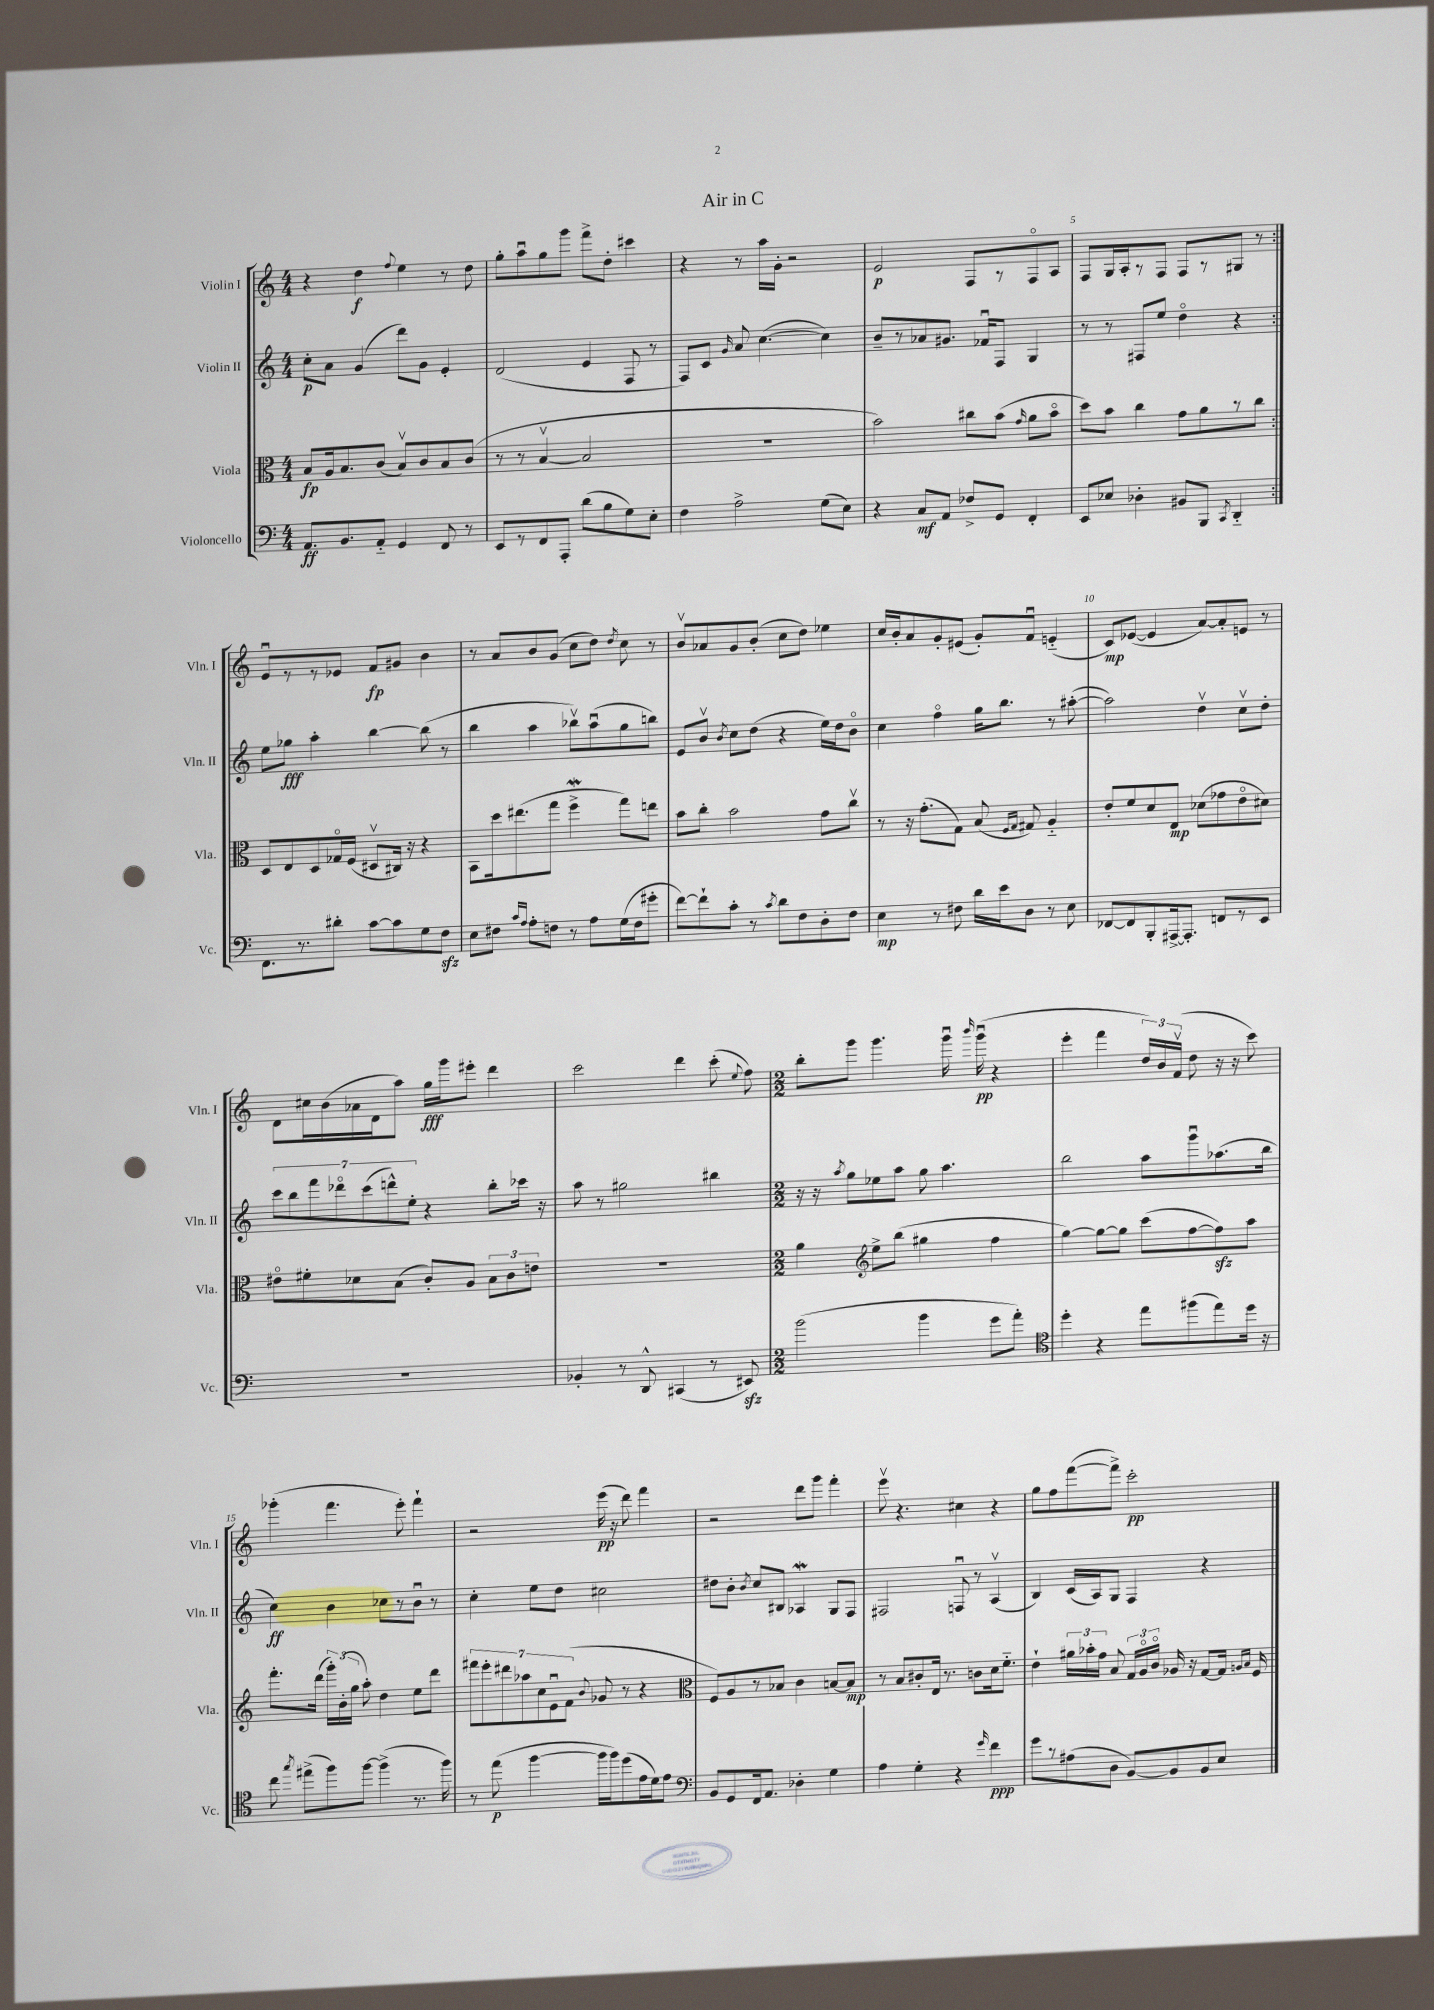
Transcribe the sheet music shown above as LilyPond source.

\header { title = "Air in C" }
<<
\new StaffGroup <<
\new Staff = "s0" \with { instrumentName = "Violin I" shortInstrumentName = "Vln. I" } {
    \clef treble \key c \major \numericTimeSignature \time 4/4
    \autoBeamOff \repeat volta 2 { r4 d''4\f \appoggiatura { f''8 } e''4 r8 d''8 |
    g''8[-. a''8\downbow g''8 g'''8] f'''8[-> d''8]-. cis'''4 |
    r4 r8 a''16[ g'16]-. r2 |
    e'2\p f8[ r8 f8\flageolet a8] |
    f8[ g16 a16-. r8 f8] f8[ r8 gis8] r8 | }
    e'8[\downbow r8 r8 ees'8] f'8[\fp gis'8] b'4 |
    r8 a'8[ b'8 g'8]( c''8[ d''8]) \acciaccatura { d''8 } c''8 r8 |
    b'8[\upbow aes'8 g'8 b'8]-.( c''8[ d''8]) ees''4 |
    c''16[ b'16-. a'8 g'8-. eis'8]( g'8[-.) f'8]\downbow e'4-_( |
    c'8[\mp) ees'8]~( ees'4 a'8[~) a'8-. e'8] r8 |
    d'8[ cis''16 b'16( aes'16 d'16 a''8]) g''16[\fff g'''16 eis'''8]-. d'''4 |
    c'''2 d'''4 c'''8-.( \appoggiatura { e''8 } f''8) |
    \numericTimeSignature \time 2/2 b''8[-. g'''8] g'''4. g'''16\downbow \grace { b'''16 } g'''16\downbow\pp( r4 |
    e'''4-. f'''4 \tuplet 3/2 { d''16[) b'16 f'16]\upbow( } d''8 r16 r16 c'''8) |
    ges'''4-.( f'''4. e'''8-.) f'''4-! |
    r2 e'''16\pp( r16 d'''8) f'''4 |
    r2 d'''8[ g'''8] f'''4-. |
    e'''8\upbow r4. cis''4 r4 |
    g''8[ f''8 f'''8~( f'''8]->) c'''2-.\pp \bar "|." |
}
\new Staff = "s1" \with { instrumentName = "Violin II" shortInstrumentName = "Vln. II" } {
    \clef treble \key c \major \numericTimeSignature \time 4/4
    \autoBeamOff \repeat volta 2 { c''8[-.\p a'8] g'4( d'''8[) g'8] e'4-. |
    d'2( e'4 f8 r8 |
    f8[) c'8] \grace { g'16 } a'8 c''4.~( c''4) |
    b'8[-- r8 aes'8 gis'8.] fes'16[\downbow f8] g4 |
    r8 r8 fis8[ e''8] d''4\flageolet r4 | }
    e''8[ ges''8]\fff a''4-. b''4~ b''8( r8 |
    b''4 a''4 bes''8[\upbow) a''8\downbow( g''8 b''8]) |
    e'8[ b'8]\upbow \acciaccatura { b'8 } c''8[ d''8]( r4 e''16[) d''16 b'8]\flageolet |
    c''4 f''4\flageolet g''16[ b''8.] r8 ais''8~-.( |
    ais''2) d''4\upbow c''8[\upbow d''8]-. |
    \tuplet 7/4 { c'''8[ b''8 f'''8 des'''8\flageolet c'''8( d'''8-^) e''8]-. } r4 b''8[-. ces'''16] r16 |
    a''8 r8 gis''2 bis''4 |
    \numericTimeSignature \time 2/2 r16 r16 \acciaccatura { a''8 } g''8[ ees''8 a''8] g''8 a''4. |
    b''2 a''8[ g'''8\downbow aes''8.( b''16] |
    c''4\ff) b'4 ces''8[ r8 b'8]\downbow r8 |
    c''4-. e''8[ d''8] cis''2 |
    dis''8[ b'8]-. \acciaccatura { b'8 } c''8[ bis8] aes4\mordent g8[ f8] |
    fis2 f8\downbow r8 a4\upbow( |
    b4) c'16[( a16) g8] f4 r4 \bar "|." |
}
\new Staff = "s2" \with { instrumentName = "Viola" shortInstrumentName = "Vla." } {
    \clef alto \key c \major \numericTimeSignature \time 4/4
    \autoBeamOff \repeat volta 2 { b8[\fp a16 b8. c'8]( b8[\upbow) c'8 b8 c'8]( |
    r8 r8 b4~\upbow b2 |
    R1 |
    b'2) cis''8[ b'8]( \grace { g'16 } a'8[ b'8]\flageolet |
    d''8[) b'8] c''4 g'8[ a'8 r8 c''8] | }
    d8[ e8 d8 ges16\flageolet f16]( dis8[\upbow cis16]) r16 r4 |
    b,8[ d''16 eis''8.( g''8] f''4->\mordent g''8[) e''8] |
    b'8[ c''8]-. b'2 g'8[ c''8]\upbow |
    r8 r16 g'8.[-.( g8]) b8( \grace { f16[ g16] } gis8) a4-_ |
    e'8[-. f'8 d'8 e8]\mp des'8[( ges'8 e'8\flageolet dis'8]) |
    eis'8[\flageolet fis'8-. des'8 b8]( c'8[-.) a8] \tuplet 3/2 { b8[ c'8 e'8] } |
    R1 |
    \numericTimeSignature \time 2/2 a'4 \clef treble e''8[-> b''8]( gis''4 f''4 |
    g''4~) g''8[~ g''8] c'''8[( f''8~ f''8\sfz) a''8] |
    f'''8.[-. d'''16]( \tuplet 3/2 { g'''16[-.) b'16-.( g''16] } a''8-.) d''4 e''8[ d'''8] |
    \tuplet 7/4 { fis'''8[ e'''8-. dis'''8 aes''8 c''8 e'8\downbow f'8]( } \appoggiatura { b'8 } ges'8 r8 r4 |
    \clef alto f8[) a8 r8 bes8] c'4 b8[~ b8]\mp |
    r8 b8[ cis'8-. e16] r8. c'8[ d'16 f'8.]-_ |
    e'4-! \tuplet 3/2 { ais'16[ bes'16-. g'16] } b8 \tuplet 3/2 { g16[ a16\flageolet c'16]\flageolet } aes16 r16 g8[~ g16] \grace { a16[ b16] } f16 \bar "|." |
}
\new Staff = "s3" \with { instrumentName = "Violoncello" shortInstrumentName = "Vc." } {
    \clef bass \key c \major \numericTimeSignature \time 4/4
    \autoBeamOff \repeat volta 2 { a,8.[\ff b,8. a,8]-_ g,4 f,8 r8 |
    e,8[ r8 f,8 a,,8]-. d'8[( b8 g8) e8]-. |
    f4 a2-> g8[( e8]) |
    r4 c8[\mf a,8] fes8[-> g,8] f,4-. |
    e,8[ ees8] des4-. bis,8[ b,,8] \acciaccatura { c,8 } d,4-_ | }
    f,8.[ r8. dis'8]-. c'8[~ c'8 g8 f8]\sfz |
    e8[ fis8] \grace { c'16[ a16] } a8[-. f8] r8 a8[ g16( f16 gis'8]-. |
    f'8[~) f'8-! c'8]-. r8 \acciaccatura { c'8 } d'8[ f8 d8-. f8] |
    e4\mp r8 fis8 d'16[ e'16 d8] r8 e8 |
    fes,8[~ fes,8 b,,8-. ais,,16~-> ais,,8.]-. f,8[ r8 e,8] |
    R1 |
    bes,4-. r8 d,8-^ cis,4( r8 eis,8\sfz) |
    \numericTimeSignature \time 2/2 b'2( b'4 g'8[ a'8]-.) |
    \clef tenor d''4-. r4 e''8[ fis''8( e''8) d''16] r16 |
    c''8 \acciaccatura { g''8 } eis''8[->( f''8) f''8]~ f''4->( r8. f''16) |
    r8 e''8\p( f''4~ f''16[ f''16) d''8( e'16 d'16) e'8] |
    \clef bass b,8[ g,8 f,16 a,8.] des4-. g4 |
    a4 g4-. r4 \grace { g'16 } f'4\ppp |
    g'8[ r8 ais8( d8] b,8[~) b,8 b,8 e8] \bar "|." |
}
>>
>>
\layout { \context { \Score \override BarNumber.break-visibility = ##(#f #t #t) barNumberVisibility = #(every-nth-bar-number-visible 5) } }
